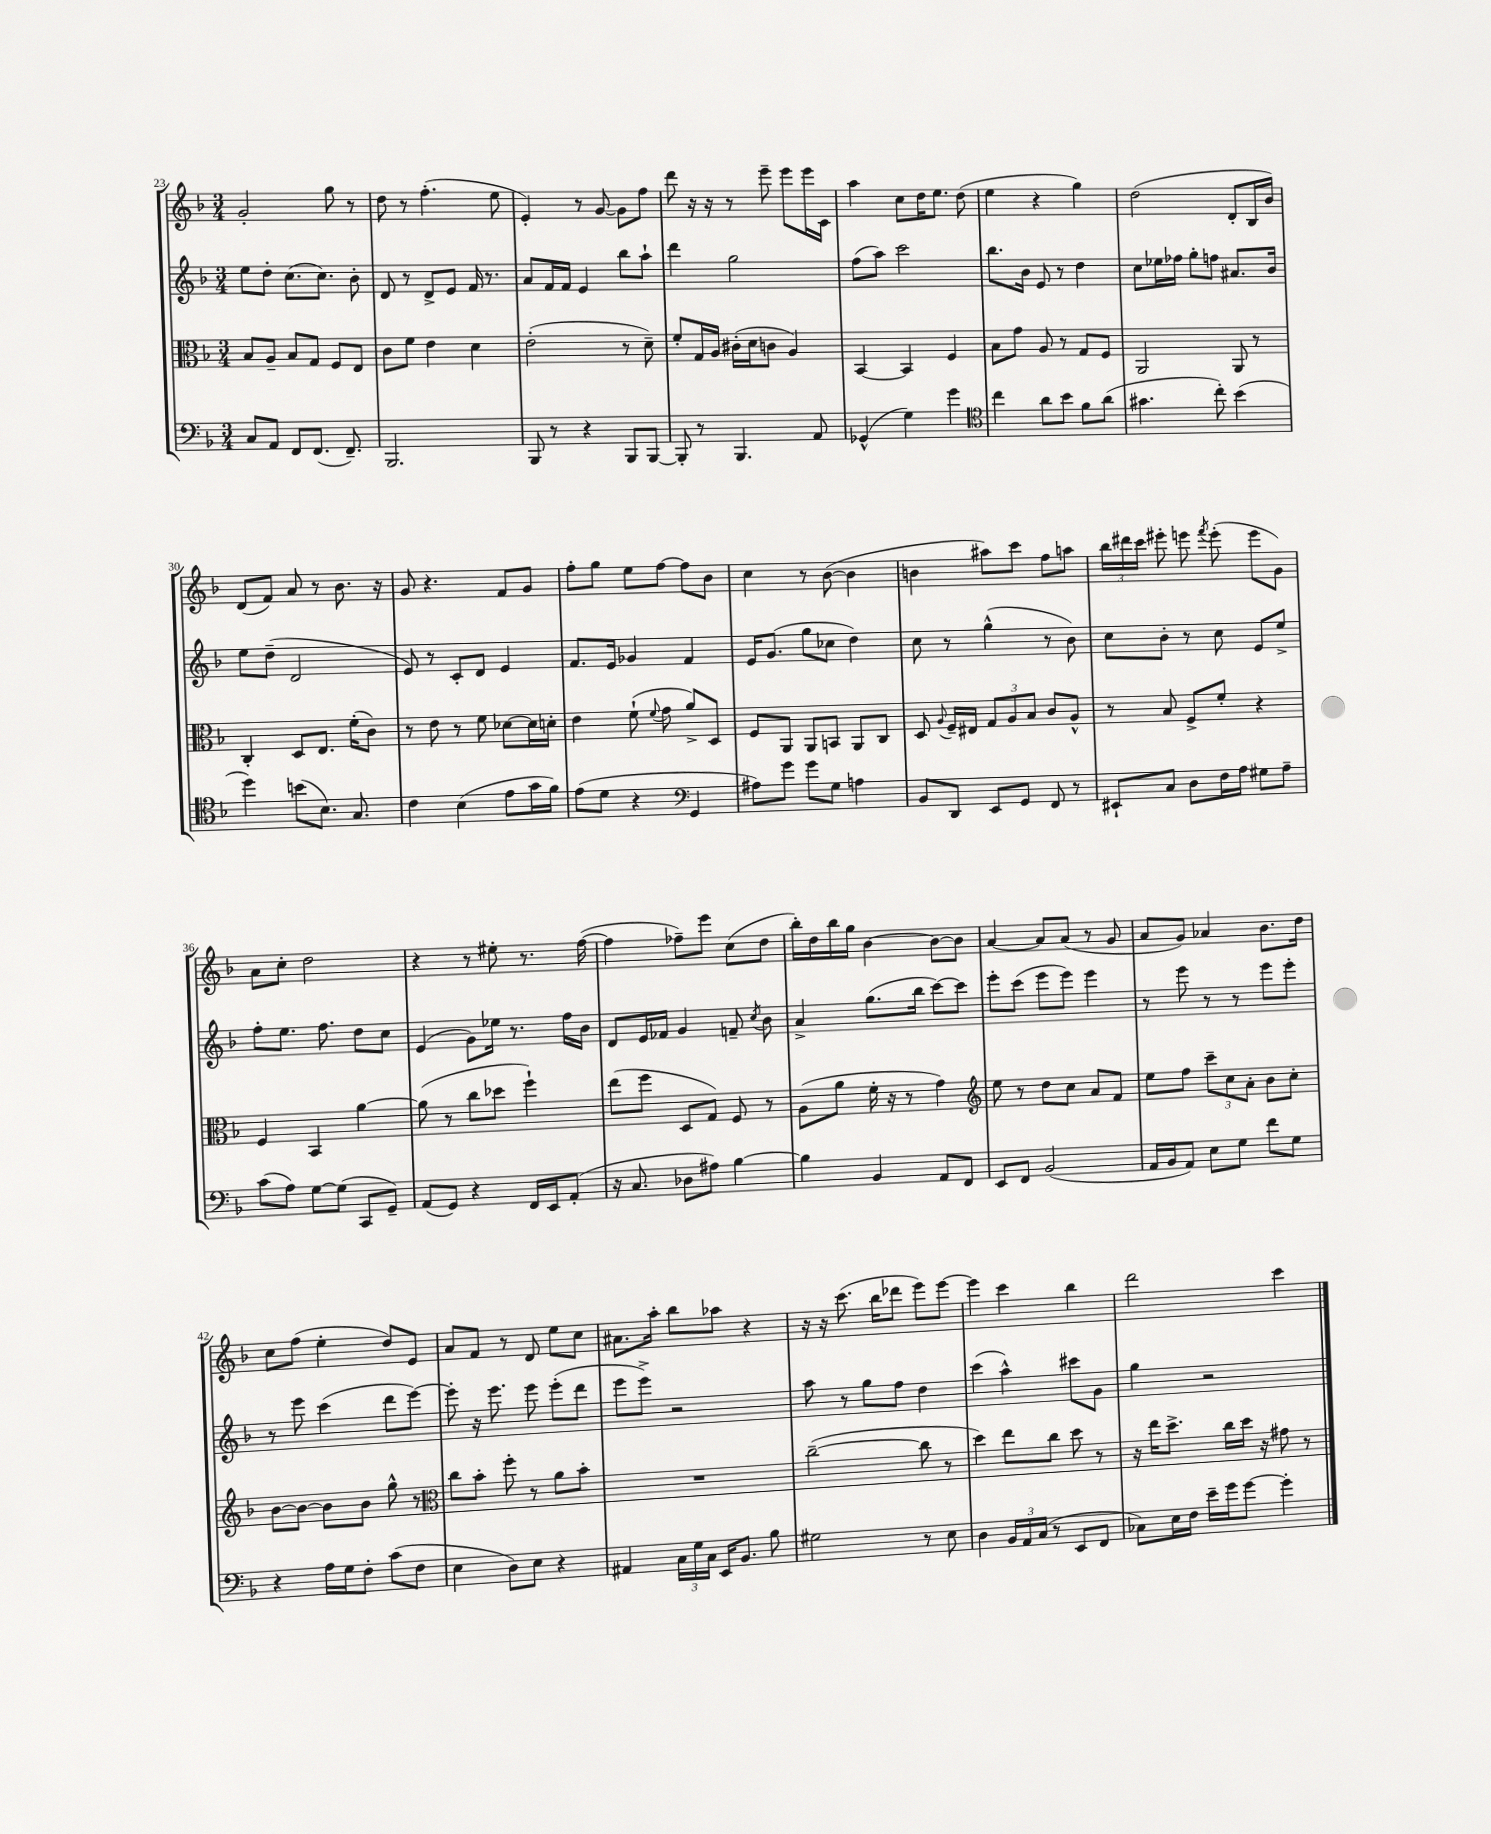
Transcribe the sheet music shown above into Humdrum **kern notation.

**kern	**kern	**kern	**kern
*staff4	*staff3	*staff2	*staff1
*clefF4	*clefC3	*clefG2	*clefG2
*k[b-]	*k[b-]	*k[b-]	*k[b-]
*M3/4	*M3/4	*M3/4	*M3/4
8C/L	8B-/L	8ee\L	2g'/
8AA/J	8A~/J	8dd'\J	.
8FF/L	8B-/L	(8.cc\L	.
(8.FF/J	8G/J	.	.
.	.	8.cc\J)	.
.	8F/L	.	8gg\
8.FF~/)	.	.	.
.	8E/J	8b-'\	8r
=	=	=	=
2.BBB-/	8c\L	8d/	8dd\
.	8f\J	8r	8r
.	4e\	8d^/L	(4.ff'\
.	.	8e/J	.
.	4d\	16f/	.
.	.	8.r	.
.	.	.	8ee\
=	=	=	=
8BBB-/	(2e'\	8a/L	4e'/)
8r	.	16f/L	.
.	.	16f/JJ	.
4r	.	4e/	8r
.	.	.	[8g/
8BBB-/L	8r	8bb-\L	8g\]L
[8BBB-/J	8d~\)	8aa`\J	8ff\J
=	=	=	=
8BBB-'/]	8f'/L	4ddd\	8ddd\
8r	16G/L	.	16r
.	16A/JJ	.	16r
4.BBB-/	(16c#'\LL	2gg\	8r
.	16d\J	.	.
.	8c\J	.	8eee~\
.	4A/)	.	8eee\L
8AA/	.	.	16eee\L
.	.	.	16c\JJ
=	=	=	=
(4GG-^^/	[4BB-/	(8ff\L	4aa\
.	.	8aa\J)	.
4G\)	4BB-/]	2ccc\	8cc\L
.	.	.	16dd\K
.	.	.	8.ee\J
4g\	4F/	.	.
.	.	.	(8dd\
=	=	=	=
*clefC4	*	*	*
4cc\	8B-\L	8.bb-\L	4ee\
.	8g\J	.	.
.	.	16b-\Jk	.
8a\L	8A/	8e/	4r
8b-\J	8r	8r	.
8f\L	8G/L	4dd\	4gg\)
(8a\J	8F/J	.	.
=	=	=	=
4.g#\	2AA/	8cc\L	(2dd\
.	.	16ee-\L	.
.	.	16ff-\JJ	.
.	.	8gg'\L	.
8cc'\)	.	8ff\J	.
(4b-\	8AA/	8.a#/L	8d'/L
.	8r	.	16B-/L
.	.	16b-/Jk	16b-/JJ)
=	=	=	=
4dd\)	4C'/	8ee\L	(8d/L
.	.	(8dd~\J	8f/J)
(8b\L	8D/L	2d/	8a/
8.B-\J)	8.E/J	.	8r
.	.	.	8.b-\
8.G/	(16f'\LK	.	.
.	8c\J)	.	.
.	.	.	16r
=	=	=	=
4c\	8r	8e/)	8g/
.	8e\	8r	4.r
(4B-\	8r	8c'/L	.
.	8f\	8d/J	.
8e\L	[8d-\L	4e/	8f/L
16g\L	16d-\]L	.	8g/J
16f\JJ)	16d'\JJ	.	.
=	=	=	=
(8e\L	4e\	8.f/L	8ff'\L
8d\J	.	.	8gg\J
.	.	16e/Jk	.
4r	(8f`\	4g-/	8ee\L
.	8qqf/	.	.
.	8g\	.	[8ff\J
*clefF4	*	*	*
4GG/	8a^/L)	4f/	8ff\]L
.	8D/J	.	8b-\J
=	=	=	=
8A#\L)	8F/L	16e/LK	4cc\
.	.	(8.g/J	.
8g\J	8AA/J	.	.
8g\L	8AA/L	8gg\L	8r
8G\J	8BB/J	8cc-\J	([8b-\
4A\	8AA/L	4dd\)	4b-\]
.	8C/J	.	.
=	=	=	=
8BB-/L	8D/	8cc\	4b\
.	8qqA/	.	.
8DD/J	16F~/LL	8r	.
.	16E#/JJ	.	.
8EE/L	12G/L	(4gg^^\	8aa#\L)
.	12A/	.	.
8GG/J	.	.	8ccc\J
.	12B-/J	.	.
8FF/	8c/L	8r	8ff\L
8r	8A^^/J	8b-\)	8aa\J
=	=	=	=
8EE#`/L	8r	8cc\L	24bb-\LL
.	.	.	24ddd#\
.	.	.	24ccc\JJ
8C/J	8B-/	8b-'\J	8eee#'\
8D\L	8F^/L	8r	8eee\
.	.	.	8qfff/
16F\L	8f'/J	8cc\	(8eee'\
16A\JJ	.	.	.
8G#\L	4r	8e/L	8eee\L
8A~\J	.	8ee^/J	8g\J)
=	=	=	=
(8c\L	4F/	8ff'\L	8a\L
8A\J)	.	8.ee\J	8cc'\J
[8G\L	4BB-/	.	2dd\
.	.	8.ff\	.
(8G\]J	.	.	.
8CC/L	[4a\	8dd\L	.
8GG~/J)	.	8cc\J	.
=	=	=	=
(8AA/L	(8a\]	(4e/	4r
8GG/J)	8r	.	.
4r	8cc\L	8g\L)	8r
.	8dd-\J	16ee-\Jk	8ee#'\
.	.	8.r	.
16FF/LL	4ff`\)	.	8.r
16EE/J	.	.	.
(8AA'/J	.	16ff\LL	.
.	.	16b-\JJ	([16ff\
=	=	=	=
16r	(8ee\L	8d/L	4ff\]
8.C/	.	.	.
.	8ff\J	16e/L	.
.	.	16f-/JJ	.
8D-\L	8D/L	4g/	8ff-~\L)
8A#\J)	8G/J)	.	8eee\J
[4B-\	8F/	8f~/	(8cc\L
.	.	8qcc/	.
.	8r	8b-\	8dd\J
=	=	=	=
4B-\]	(8A\L	4a^/	16bb-'\LL)
.	.	.	16dd\
.	8a\J	.	16bb-\
.	.	.	16gg\JJ
4BB-/	16f'\	(8.gg\L	[4b-\
.	16r	.	.
.	8r	.	.
.	.	16bb-\Jk	.
8AA/L	4g\)	[8ccc\L)	8b-\_L
8FF/J	.	8ccc\]J	8b-\]J
=	=	=	=
*	*clefG2	*	*
8EE/L	8ee\	8eee'\L	[4a/
8FF/J	8r	(8ccc\J	.
(2BB-/	8dd\L	8eee\L	8a/]L
.	8cc\J	8eee\J)	(8a/J
.	8a/L	4eee\	8r
.	8f/J	.	8g/
=	=	=	=
16AA/LL	8ee\L	8r	8a/L
16BB-/J	.	.	.
8AA/J)	8ff\J	8eee\	8g/J)
8E\L	12ccc~\L	8r	4a-/
.	12cc\	.	.
8G\J	.	8r	.
.	12a'\J	.	.
8f\L	8b-\L	8eee\L	8.b-\L
8G\J	8cc'\J	8eee'\J	.
.	.	.	16dd\Jk
=	=	=	=
4r	[8b-\L	8r	8cc\L
.	8b-\_J	8eee\	(8ff\J
16A\LL	8b-\]L	(4ccc\	4ee'\
16G\J	.	.	.
8F'\J	8b-\J	.	.
(8c\L	8gg^^\	8ddd\L	8dd/L)
8F\J	8r	[8eee\J)	8e/J
=	=	=	=
*	*clefC3	*	*
4E\	8cc\L	8eee'\]	8a/L
.	8b-'\J	16r	8f/J
.	.	8.eee\	.
8D\L)	8ff'\	.	8r
8E\J	8r	8eee\	8d/
4r	8a\L	(8eee'\L	8ee\L
.	8b-'\J	8ddd\J	8cc\J
=	=	=	=
4AA#/	2.r	8eee\L	8.a#\L
.	.	8eee^\J)	.
.	.	.	16aa'\Jk
24C\LL	.	2r	8bb-\L
24G\	.	.	.
24C\JJ	.	.	.
16EE/LK	.	.	8aa-\J
8.BB-/J	.	.	.
.	.	.	4r
8B-\	.	.	.
=	=	=	=
2G#\	([2cc~\	8aa\	16r
.	.	.	16r
.	.	8r	(8.ccc\
.	.	8gg\L	.
.	.	.	16bb-\LK
.	.	8ff\J	8ddd-\J
8r	8cc\]	4dd\	8eee\L)
8E\	8r	.	[8eee\J
=	=	=	=
4D\	4dd\)	(4ccc\	4eee\]
24BB-/LL	8ee\L	4aa^^\)	4ccc\
24AA/	.	.	.
(24C/JJ	.	.	.
8r	8cc\J	.	.
8EE/L	8dd\	8ccc#\L	4bb-\
8FF/J	8r	8g\J	.
=	=	=	=
8C-\L)	16r	4gg\	2ddd\
.	16ee\LK	.	.
16E\L	8.dd^\J	.	.
16F\JJ	.	.	.
16e~\LL	.	2r	.
16g\J	16cc\LL	.	.
[8g\J	16dd\JJ	.	.
.	16r	.	.
4g'\]	8g#\	.	4ccc\
.	8r	.	.
==	==	==	==
*-	*-	*-	*-
